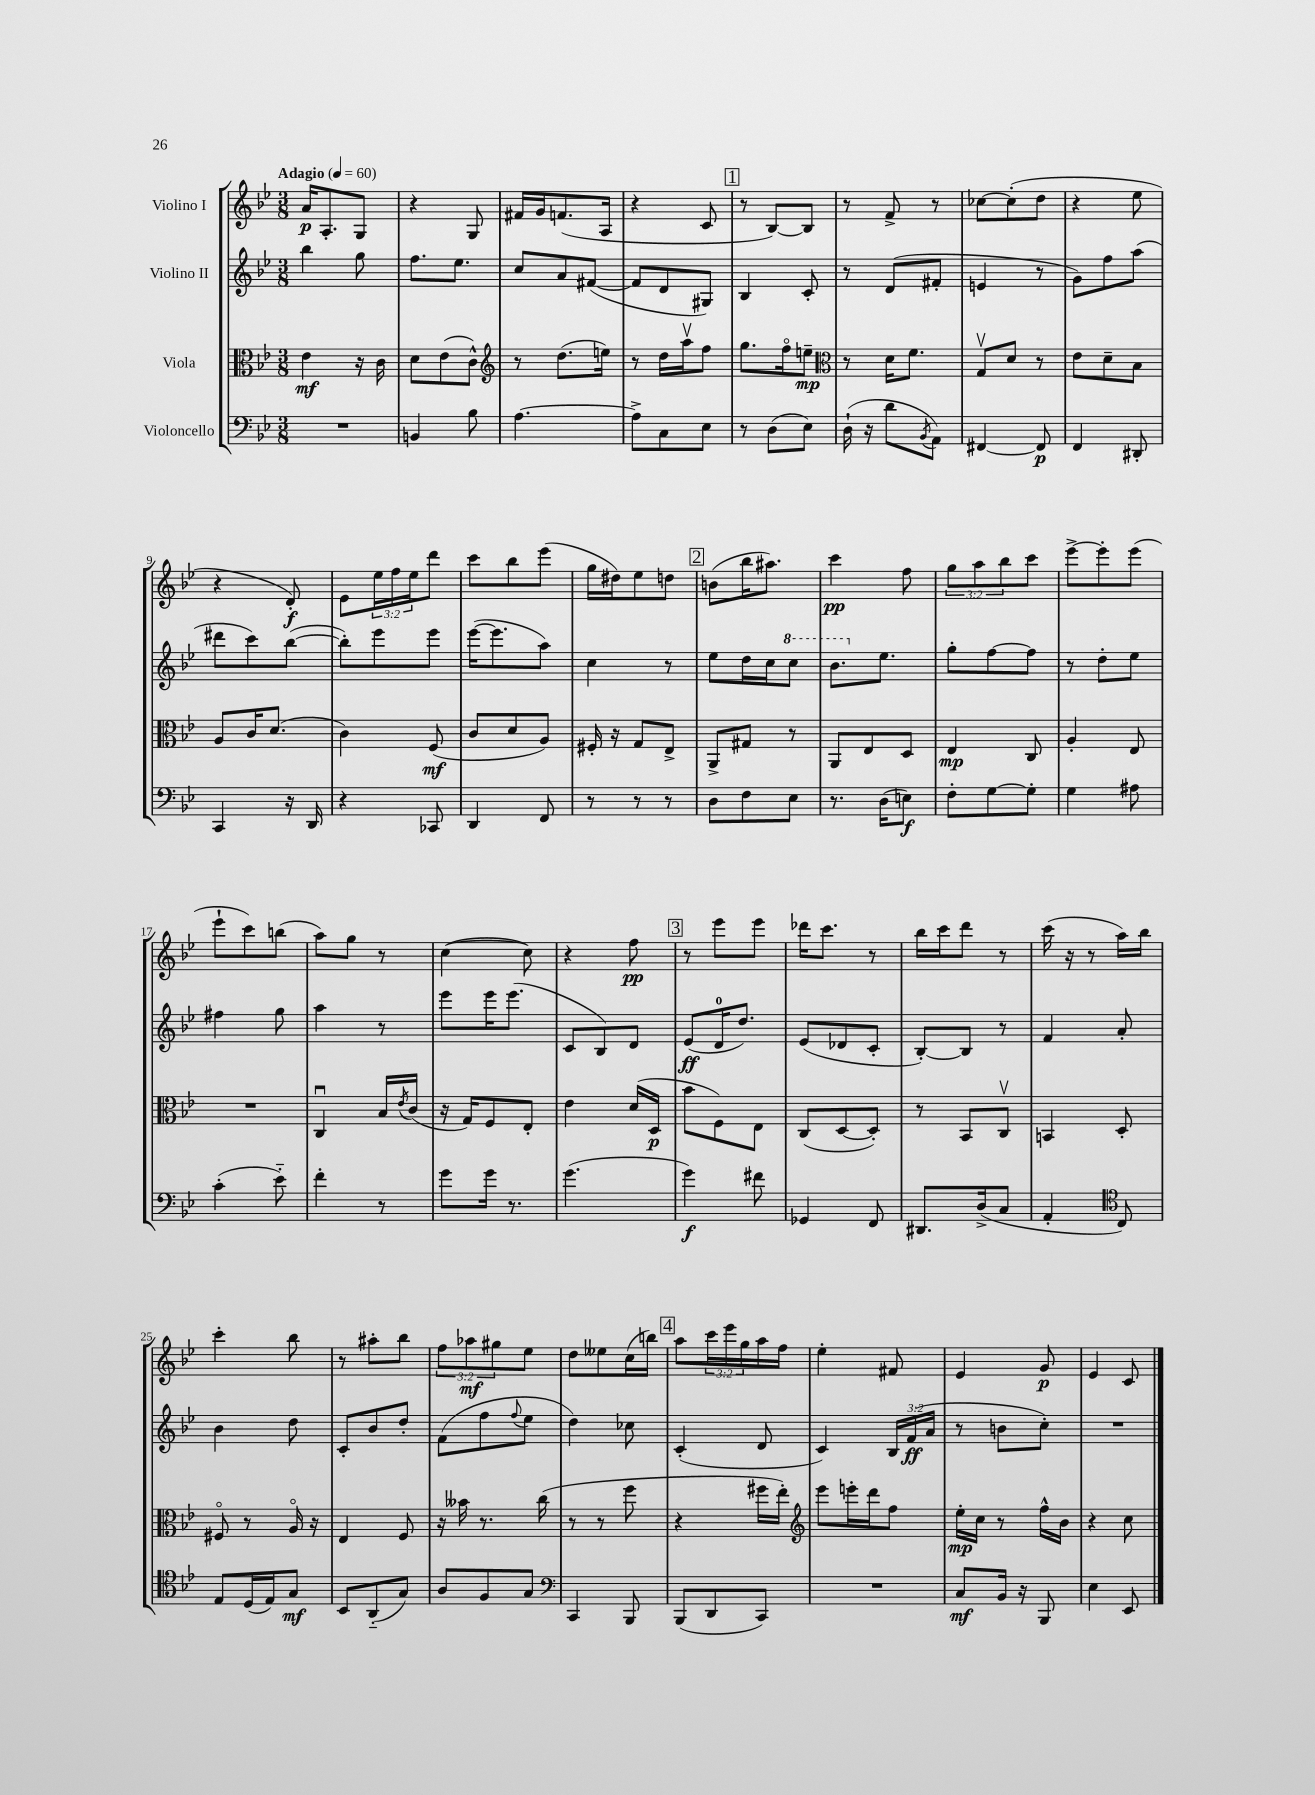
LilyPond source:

<<
\new StaffGroup <<
\new Staff = "s0" \with { instrumentName = "Violino I" } {
    \clef treble \key bes \major \numericTimeSignature \time 3/8 \override Staff.TupletNumber.text = #tuplet-number::calc-fraction-text \tempo "Adagio" 4 = 60
    a'16\p a8.-. g8 |
    r4 g8 |
    fis'16 g'16 f'8.( a16 |
    r4 c'8 |
    \mark \markup { \box "1" } r8 bes8~) bes8 |
    r8 f'8-> r8 |
    ces''8~ ces''8-.( d''8 |
    r4 ees''8 |
    r4 d'8-.\f) |
    ees'8 \tuplet 3/2 { ees''16 f''16 ees''16 } d'''8 |
    c'''8 bes''8 ees'''8( |
    g''16 dis''16) ees''8 d''8 |
    \mark \markup { \box "2" } b'8( bes''16 ais''8.) |
    c'''4\pp f''8 |
    \tuplet 3/2 { g''8 a''8 bes''8 } c'''8 |
    ees'''8~-> ees'''8-. ees'''8( |
    ees'''8-! c'''8) b''8( |
    a''8) g''8 r8 |
    c''4~( c''8) |
    r4 f''8\pp |
    \mark \markup { \box "3" } r8 ees'''8 ees'''8 |
    des'''16 c'''8. r8 |
    bes''16 c'''16 d'''8 r8 |
    c'''16( r16 r8 a''16) bes''16 |
    c'''4-. bes''8 |
    r8 ais''8-. bes''8 |
    \tuplet 3/2 { f''8 aes''8\mf gis''8 } ees''8 |
    d''8 eeses''8 c''16( b''16) |
    \mark \markup { \box "4" } a''8 \tuplet 3/2 { c'''16 ees'''16 g''16 } a''16 f''16 |
    ees''4-. fis'8 |
    ees'4 g'8\p |
    ees'4 c'8 \bar "|." |
}
\new Staff = "s1" \with { instrumentName = "Violino II" } {
    \clef treble \key bes \major \numericTimeSignature \time 3/8 \override Staff.TupletNumber.text = #tuplet-number::calc-fraction-text
    bes''4 g''8 |
    f''8. ees''8. |
    c''8 a'8 fis'8~( |
    fis'8 d'8 gis8) |
    \mark \markup { \box "1" } bes4 c'8-. |
    r8 d'8( fis'8-. |
    e'4 r8 |
    g'8) f''8 a''8( |
    dis'''8 c'''8) bes''8~( |
    bes''8-.) ees'''8 ees'''8 |
    ees'''16~( ees'''8. a''8) |
    c''4 r8 |
    \mark \markup { \box "2" } ees''8 d''16 c''16 \ottava #1 c'''8 |
    bes''8. \ottava #0 ees''8. |
    g''8-. f''8~ f''8 |
    r8 d''8-. ees''8 |
    fis''4 g''8 |
    a''4 r8 |
    ees'''8 ees'''16 ees'''8.( |
    c'8 bes8) d'8 |
    \mark \markup { \box "3" } ees'8\ff( d'16-0 d''8.) |
    ees'8( des'8 c'8-. |
    bes8~-.) bes8 r8 |
    f'4 a'8-. |
    bes'4 d''8 |
    c'8-. bes'8 d''8-. |
    f'8( f''8 \appoggiatura { f''8 } ees''8 |
    d''4) ces''8 |
    \mark \markup { \box "4" } c'4-.( d'8 |
    c'4) \tuplet 3/2 { bes16 f'16\ff( a'16 } |
    r8 b'8 c''8-.) |
    R4. \bar "|." |
}
\new Staff = "s2" \with { instrumentName = "Viola" } {
    \clef alto \key bes \major \numericTimeSignature \time 3/8
    ees'4\mf r16 c'16 |
    d'8 ees'8( c'8-^) |
    \clef treble r8 d''8.( e''16) |
    r8 d''16 a''16\upbow f''8 |
    \mark \markup { \box "1" } g''8. f''16\flageolet e''8--\mp |
    \clef alto r8 d'16 f'8. |
    g8\upbow d'8 r8 |
    ees'8 d'8-- bes8 |
    a8 c'16 d'8.( |
    c'4) f8\mf( |
    c'8 d'8 a8) |
    fis16-. r16 g8 ees8-> |
    \mark \markup { \box "2" } a,8-> gis8 r8 |
    a,8 ees8 d8 |
    ees4\mp c8 |
    a4-. ees8 |
    R4. |
    c4\downbow bes16 \acciaccatura { ees'8 } c'16( |
    r16 g16) f8 ees8-. |
    ees'4 d'16( d16\p |
    \mark \markup { \box "3" } bes'8 f8) ees8 |
    c8( d8~ d8-.) |
    r8 bes,8 c8\upbow |
    b,4 d8-. |
    fis8\flageolet r8 a16\flageolet r16 |
    ees4 f8 |
    r16 beses'16 r8. c''16( |
    r8 r8 f''8 |
    \mark \markup { \box "4" } r4 fis''16 ees''16-.) |
    \clef treble ees'''8 e'''16-. d'''16 f''8 |
    ees''16-.\mp c''16 r8 f''16-^ bes'16 |
    r4 c''8 \bar "|." |
}
\new Staff = "s3" \with { instrumentName = "Violoncello" } {
    \clef bass \key bes \major \numericTimeSignature \time 3/8
    R4. |
    b,4 bes8 |
    a4.~ |
    a8-> c8 ees8 |
    \mark \markup { \box "1" } r8 d8( ees8) |
    d16-!( r16 d'8 \acciaccatura { bes,8 } a,8) |
    fis,4~ fis,8\p |
    f,4 dis,8-. |
    c,4 r16 d,16 |
    r4 ces,8 |
    d,4 f,8 |
    r8 r8 r8 |
    \mark \markup { \box "2" } d8 f8 ees8 |
    r8. d16( e8\f) |
    f8-. g8~ g8-. |
    g4 ais8 |
    c'4-.( ees'8-_) |
    f'4-. r8 |
    g'8 g'16 r8. |
    g'4.( |
    \mark \markup { \box "3" } g'4\f) fis'8 |
    ges,4 f,8 |
    dis,8. d16->( c8 |
    a,4-. \clef tenor c8) |
    ees8 d16( ees16) g8\mf |
    bes,8 a,8-_( g8) |
    a8 f8 g8 |
    \clef bass c,4 bes,,8 |
    \mark \markup { \box "4" } bes,,8( d,8 c,8) |
    R4. |
    c8\mf bes,16 r16 bes,,8 |
    ees4 ees,8 \bar "|." |
}
>>
>>
